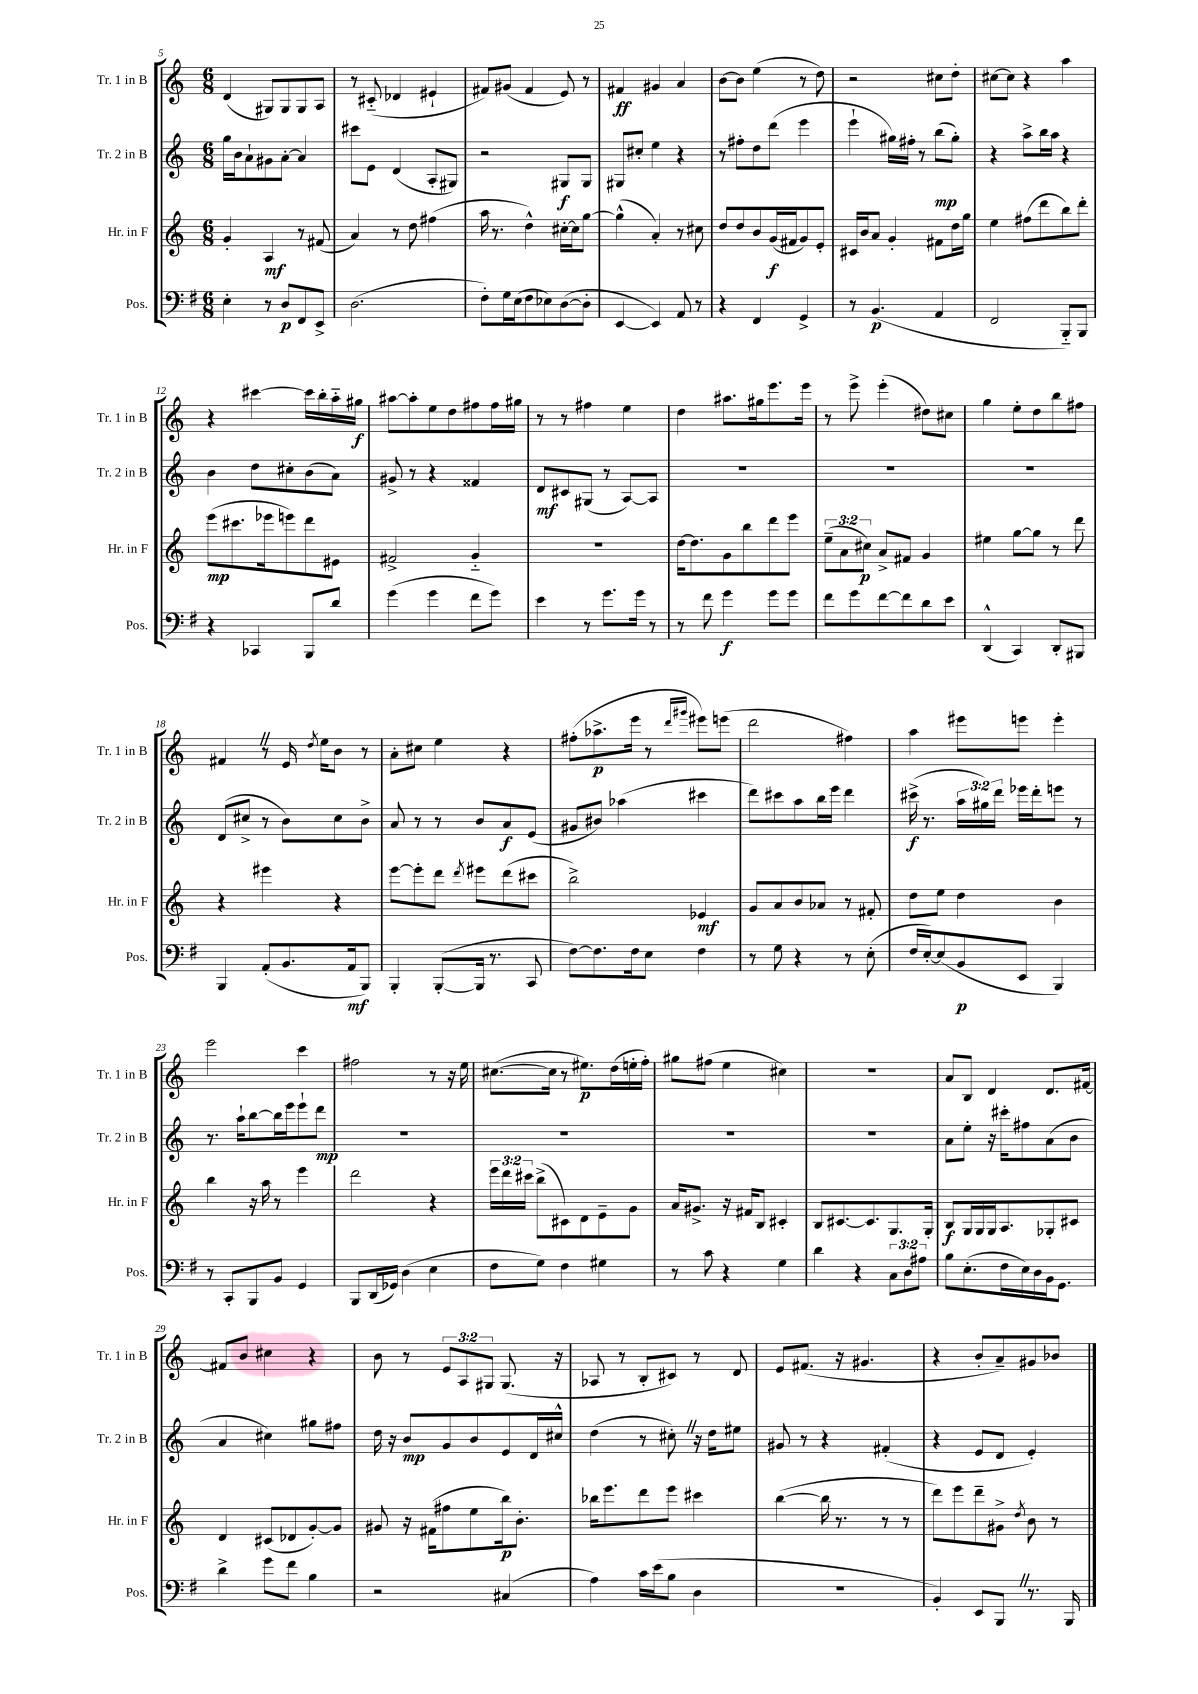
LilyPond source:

<<
\new StaffGroup <<
\new Staff = "s0" \with { instrumentName = "Tr. 1 in B" shortInstrumentName = "Tr. 1 in B" } {
    \clef treble \key c \major \numericTimeSignature \time 6/8 \override Staff.TupletNumber.text = #tuplet-number::calc-fraction-text
    \autoBeamOff d'4( gis8[) gis8 gis8 a8] |
    r8 cis'8-_( des'4 eis'4-! |
    fis'8[) gis'8]( fis'4 e'8) r8 |
    fis'4\ff gis'4 a'4 |
    b'8[~ b'8] e''4( r8 d''8) |
    r2 cis''8[ d''8]-. |
    cis''8[~ cis''8] r4 a''4 |
    r4 cis'''4~ cis'''16[ b''16-. a''16-_ gis''16]\f |
    ais''8[~ ais''8-. e''8 d''8 fis''8 fis''16 gis''16] |
    r8 r8 fis''4 e''4 |
    d''4 ais''8.[ gis''16 e'''8. e'''16] |
    r8 e'''8-> e'''4-.( dis''8[) cis''8] |
    g''4 e''8[-. d''8 b''8 fis''8] |
    fis'4 \once \override BreathingSign.text = \markup { \musicglyph "scripts.caesura.straight" } \breathe r8 e'16 \acciaccatura { d''8 } e''16[ b'8] r8 |
    a'8[-. cis''8] e''4 r4 |
    fis''8[-.( aes''8.->\p e'''16] r8 \grace { d'''16[ gis'''16] } eis'''8[) e'''8]( |
    d'''2 fis''4) |
    a''4 eis'''8[ e'''8] e'''4-. |
    e'''2 c'''4 |
    fis''2 r8 r16 e''16 |
    cis''8.[~( cis''16] r8 eis''8.[\p) d''16( e''16-. f''16]-.) |
    gis''8[ fis''8]( e''4 cis''4) |
    R2. |
    a'8[ b8] d'4 d'8.[ fis'16]~ |
    fis'8[ b'8] cis''4 r4 |
    b'8 r8 \tuplet 3/2 { e'8[ a8 gis8] } gis8.( r16 |
    aes8 r8 b8[-. cis'8]) r8 d'8 |
    e'8[ fis'8.]( r16 gis'4. |
    r4 b'8[-. a'8--) gis'8 bes'8] \bar "|." |
}
\new Staff = "s1" \with { instrumentName = "Tr. 2 in B" shortInstrumentName = "Tr. 2 in B" } {
    \clef treble \key c \major \numericTimeSignature \time 6/8 \override Staff.TupletNumber.text = #tuplet-number::calc-fraction-text
    \autoBeamOff g''16[ b'16 a'8-! gis'8 a'8]~-. a'4 |
    cis'''8[ e'8] d'4( a8[-. gis8]) |
    r2 gis8[\f gis8] |
    gis8[ cis''8]-. e''4 r4 |
    r8 fis''8[-. d''8 d'''8]( e'''4 |
    e'''4-! gis''16[) fis''16]-. r8 b''8[\mp( gis''8]-.) |
    r4 a''8[-> b''16 a''16] r4 |
    b'4 d''8[ cis''8-. b'8( a'8]) |
    gis'8-> r8 r4 fisis'4 |
    d'8[\mf cis'8 gis8]( r8 a8[~) a8] |
    R2. |
    R2. |
    R2. |
    d'8[( cis''8]-> r8 b'8[) cis''8 b'8]-> |
    a'8 r8 r8 b'8[ a'8\f e'8]( |
    gis'8[ bis'8]) aes''4( cis'''4 |
    d'''8[) cis'''8 a''8 b''16 e'''16] d'''4 |
    cis'''16->\f( r8. \tuplet 3/2 { a''16[ gis''16) d'''16] } ees'''16[ d'''16-. e'''8] r8 |
    r8. a''16[-! b''8~ b''16 e'''16 e'''8-! d'''8]\mp |
    R2. |
    R2. |
    R2. |
    R2. |
    a'8[ e''8]-. r16 cis'''16[-. fis''8 a'8( b'8] |
    a'4 cis''4) gis''8[ fis''8] |
    d''16 r16 b'8[\mp g'8 b'8 e'8 d'16 cis''16]-^ |
    d''4( r8 cis''8-.) \once \override BreathingSign.text = \markup { \musicglyph "scripts.caesura.straight" } \breathe r16 d''16[ eis''8] |
    gis'8 r8 r4 fis'4-.( |
    r4 e'8[ d'8] e'4-.) \bar "|." |
}
\new Staff = "s2" \with { instrumentName = "Hr. in F" shortInstrumentName = "Hr. in F" } {
    \clef treble \key c \major \numericTimeSignature \time 6/8 \override Staff.TupletNumber.text = #tuplet-number::calc-fraction-text
    \autoBeamOff g'4-. a4\mf r8 fis'8( |
    a'4) r8 d''8 fis''4( |
    a''16 r8. d''4-^) cis''16[~-. cis''16 g''8]~ |
    g''4-^( a'4-.) r8 cis''8 |
    d''8[ d''8 b'8 g'16\f( fis'16 g'8) e'8]-. |
    cis'16[ b'16 a'8] g'4-. fis'8[ d''16 g''16] |
    e''4 fis''8[( d'''8 b''8) d'''8]-. |
    e'''8[\mp( cis'''8. ees'''16 e'''8) d'''8 eis'8] |
    fis'2-> g'4-_ |
    R2. |
    d''16[~ d''8. g'8 b''8 d'''8 e'''8] |
    \tuplet 3/2 { e''8[--( a'8 cis''8]\p) } a'8[-> fis'8] g'4 |
    eis''4 g''8[~ g''8] r8 d'''8 |
    r4 eis'''4 r4 |
    e'''8[~ e'''8-. d'''8] \acciaccatura { d'''8 } eis'''8[ d'''8( cis'''8] |
    b''2->) ees'4\mf |
    g'8[ a'8 b'8 aes'8] r8 fis'8-. |
    d''8[ e''8] d''4 b'4 |
    b''4 r16 a''16 r8 e'''4 |
    d'''2 r4 |
    \tuplet 3/2 { e'''16[ d'''16 cis'''16] } b''8[->( cis'8) d'8 e'8-- g'8] |
    a'16[ gis'8.]-> r16 fis'16[ b8] cis'4-. |
    b8[ cis'8.~ cis'8. g8. g16]-. |
    b8[\f g16 g16 g16 a8. ges8-. cis'8] |
    d'4 cis'8[( des'8 g'8~-.) g'8] |
    gis'8 r16 fis'16[( fis''8 e''8 b''16\p) b'8.]-. |
    bes''16[ e'''8. d'''8 e'''8] cis'''4 |
    b''4~( b''16 r8. r8 r8 |
    d'''8[) e'''8 d'''8-- gis'8]-> \acciaccatura { d''8 } b'8 r8 \bar "|." |
}
\new Staff = "s3" \with { instrumentName = "Pos." shortInstrumentName = "Pos." } {
    \clef bass \key g \major \numericTimeSignature \time 6/8 \override Staff.TupletNumber.text = #tuplet-number::calc-fraction-text
    \autoBeamOff e4-. r8 d8[\p fis,8 e,8]-> |
    d2.( |
    fis8[-.) g16 e16( fis8 ees8) d8~( d8]-. |
    e,4~ e,4) a,8 r8 |
    r4 fis,4 g,4-> |
    r8 b,4.\p( a,4 |
    fis,2 b,,8[-_) b,,8] |
    r4 ces,4 b,,8[ d'8] |
    g'4( g'4 fis'8[ g'8]) |
    e'4 r8 g'8.[ g'16] r8 |
    r8 fis'8 g'4\f g'8[ g'8] |
    fis'8[ g'8 fis'8~ fis'8 d'8 e'8] |
    d,4-^( c,4) d,8[-. bis,,8] |
    b,,4 a,8[-.( b,8. a,16\mf b,,8]) |
    b,,4-. b,,8[~-.( b,,16] r8. c,8 |
    fis8[~) fis8. fis16 e8] fis4 |
    r8 g8 r4 r8 e8-.( |
    fis16[ e16~-.) e8( b,8\p e,8] b,,4) |
    r8 c,8[-. b,,8 b,8] g,4 |
    b,,8[ d,16( ges,16]) d4( e4 |
    fis8[ g8]) fis4 gis4 |
    r8 c'8 r4 g4 |
    d'4 r4 \tuplet 3/2 { c8[ d8 ais8] } |
    b8[ e8.-.( fis16 e16) d16 b,16 g,8.] |
    d'4-> g'8[ fis'8] b4 |
    r2 cis4( |
    a4) c'16[ e'16( b8] d4 |
    R2. |
    b,4-.) e,8[ b,,8] \once \override BreathingSign.text = \markup { \musicglyph "scripts.caesura.straight" } \breathe r8. b,,16 \bar "|." |
}
>>
>>
\layout { \context { \Score currentBarNumber = #5 } }
